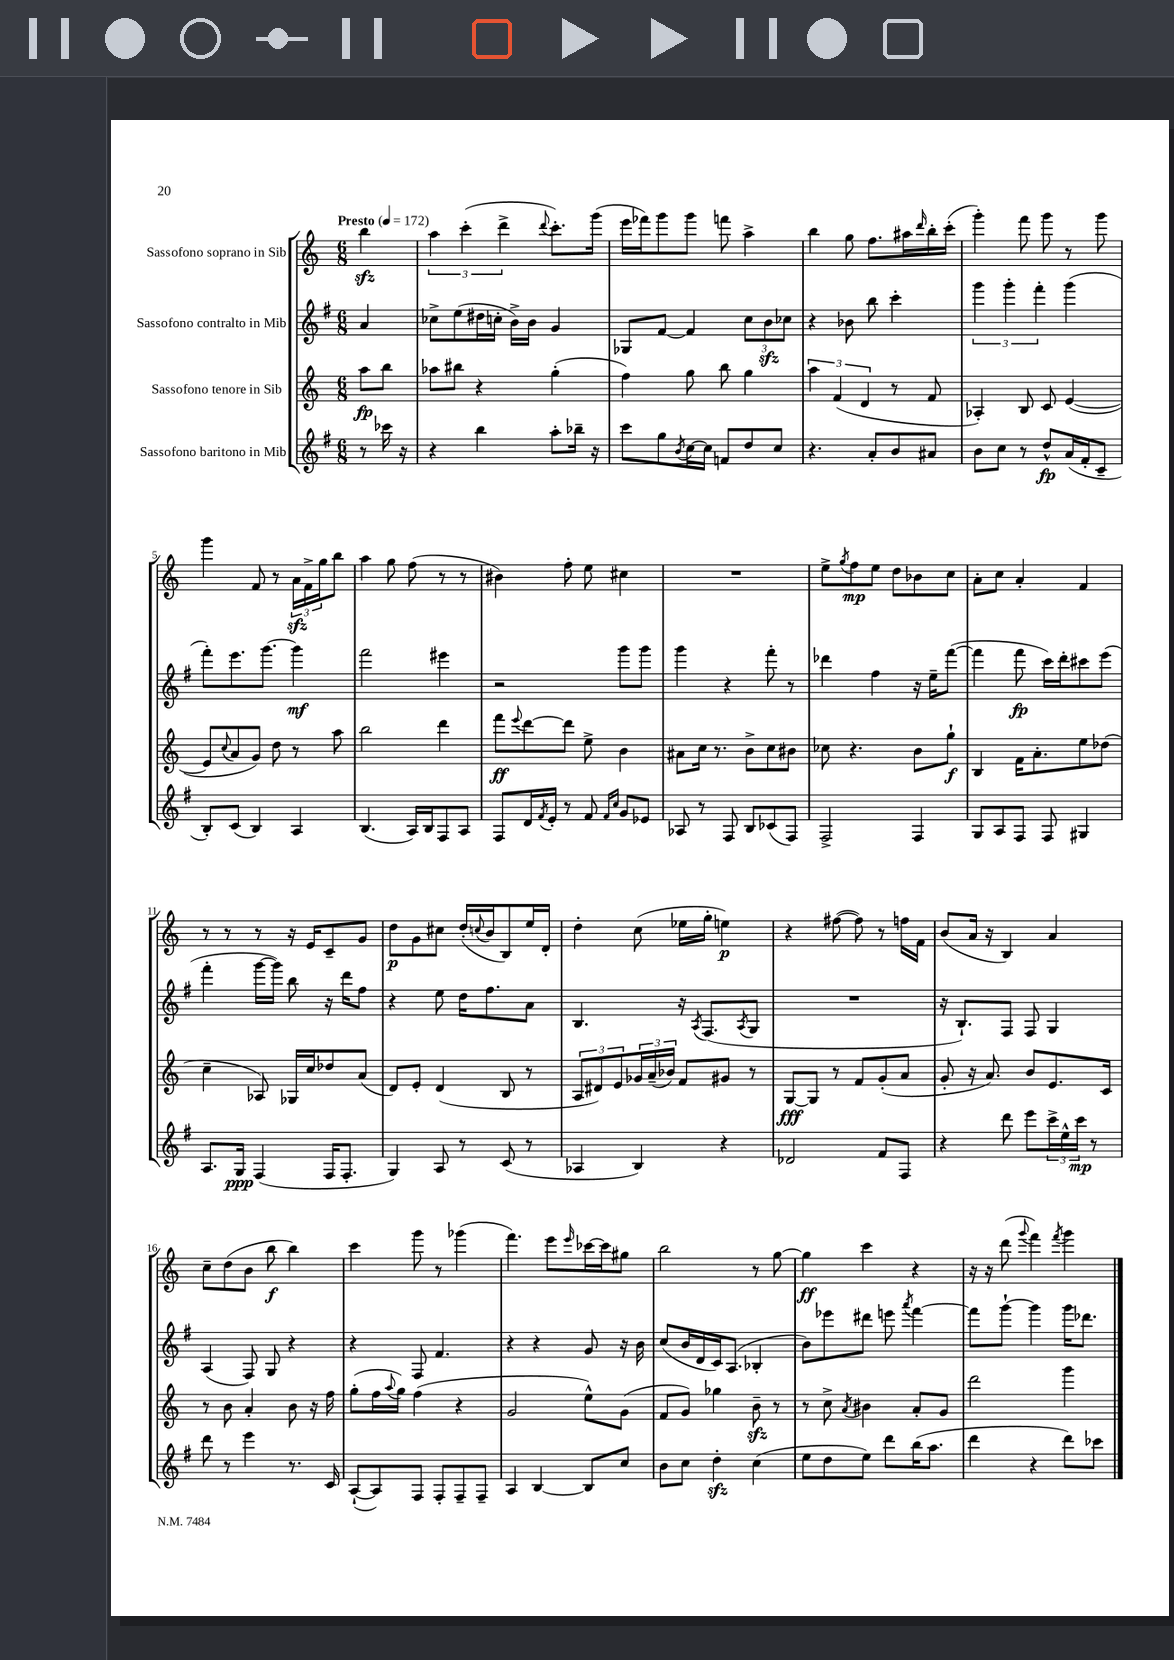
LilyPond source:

<<
\new StaffGroup <<
\new Staff = "s0" \with { instrumentName = "Sassofono soprano in Sib" } {
    \clef treble \key c \major \numericTimeSignature \time 6/8 \partial 4 \tempo "Presto" 4 = 172
    b''4\sfz |
    \tuplet 3/2 { a''4 c'''4-.( d'''4-> } \appoggiatura { d'''8 } c'''8.-.) g'''16( |
    e'''16 fes'''16) g'''8 g'''8 f'''8 a''4-> |
    b''4 g''8 f''8. ais''16 \grace { d'''16 } b''16-. c'''16-.( |
    g'''4-.) f'''8 g'''8 r8 g'''8 |
    g'''4 f'8 r8 \tuplet 3/2 { a'16\sfz f'16-> g''16 } b''8 |
    a''4 g''8 f''8( r8 r8 |
    bis'4) f''8-. e''8 cis''4 |
    R2. |
    e''8-> \acciaccatura { g''8 } f''8\mp e''8 d''8 bes'8 c''8 |
    a'8-. c''8 a'4-. f'4 |
    r8 r8 r8 r16 e'16 c'8-- g'8 |
    d''8\p g'8 cis''8 d''16-.( \appoggiatura { c''8 } b'16 b8) e''16 d'16-. |
    d''4-. c''8( ees''16 g''16-. e''4\p) |
    r4 fis''8~( fis''8) r8 f''16 f'16 |
    b'8( a'16 r16 b4) a'4 |
    c''8-- d''8( b'8 b''8\f b''4) |
    c'''4 g'''8 r8 ges'''4( |
    f'''4.) e'''8 \grace { e'''16 } ces'''16~ ces'''16 gis''8 |
    b''2 r8 g''8~ |
    g''4\ff c'''4 r4 |
    r16 r16 d'''8( \appoggiatura { g'''8 } f'''4) \acciaccatura { f'''8 } g'''4 \bar "|." |
}
\new Staff = "s1" \with { instrumentName = "Sassofono contralto in Mib" } {
    \clef treble \key g \major \numericTimeSignature \time 6/8 \partial 4
    a'4 |
    ces''8-> e''8( dis''16 c''16-. b'16->) b'16 g'4 |
    ges8 fis'8~ fis'4 \tuplet 3/2 { c''8 b'8\sfz ces''8 } |
    r4 bes'8 b''8 c'''4-. |
    \tuplet 3/2 { g'''4 g'''4-. fis'''4-. } g'''4( |
    fis'''8-.) e'''8. g'''8.~ g'''4\mf |
    fis'''2 eis'''4 |
    r2 g'''8 g'''8 |
    g'''4 r4 fis'''8-. r8 |
    des'''4 fis''4 r16 e''16-- fis'''8~( |
    fis'''4 fis'''8\fp c'''16) d'''16-. cis'''8 e'''8( |
    fis'''4-. g'''16~ g'''16) b''8 r16 d'''16 fis''8 |
    r4 e''8 d''16 fis''8. a'8 |
    b4. r16 \acciaccatura { a8 } fis8.( \acciaccatura { a8 } g8 |
    R2. |
    r16 b8.-!) fis8 fis8 g4 |
    a4( fis8) g8 r4 |
    r4 fis8 fis'4. |
    r4 r4 g'8 r16 b'16 |
    c''8( b'16 d'16 c'16) a8.( bes4-. |
    b'8) ees'''8 dis'''8 e'''8 \acciaccatura { a'''8 } fis'''4~ |
    fis'''8 g'''8~-! g'''4 g'''16 des'''8. \bar "|." |
}
\new Staff = "s2" \with { instrumentName = "Sassofono tenore in Sib" } {
    \clef treble \key c \major \numericTimeSignature \time 6/8 \partial 4
    a''8\fp b''8 |
    aes''8 bis''8 r4 g''4-.( |
    f''4) g''8 b''8 g''4 |
    \tuplet 3/2 { a''4 f'4( d'4 } r8 f'8 |
    aes4-.) b8 c'8 e'4~( |
    e'8 \appoggiatura { c''8 } a'8 g'8) d''8 r8 a''8 |
    b''2 d'''4 |
    f'''8\ff \appoggiatura { e'''8 } d'''8~ d'''8 e''8-> b'4 |
    ais'8 c''16 r8. b'8-> c''8 bis'8 |
    ces''8 r4. b'8 g''8-!\f |
    b4 f'16 a'8.-. e''8 des''8( |
    c''4-- aes8) ges16 c''16 des''8 a'8( |
    d'8) e'8-. d'4( b8 r8 |
    \tuplet 3/2 { a8 dis'8) e'8 } \tuplet 3/2 { ges'16 a'16--( bes'16) } f'8 gis'8 r8 |
    g8~\fff g8 r8 f'8 g'8-.( a'8 |
    g'8-. r16 a'8.) b'8 e'8. c'16 |
    r8 b'8 a'4-. b'8 r16 f''16 |
    g''8-.( f''16 \appoggiatura { a''8 } g''16) f''4( r4 |
    g'2 e''8-^) g'8( |
    f'8 g'8) ges''4 b'8--\sfz r8 |
    r8 c''8-> \acciaccatura { a'8 } bis'4 a'8-. g'8 |
    d'''2 g'''4 \bar "|." |
}
\new Staff = "s3" \with { instrumentName = "Sassofono baritono in Mib" } {
    \clef treble \key g \major \numericTimeSignature \time 6/8 \partial 4
    r8 ces'''16 r16 |
    r4 b''4 a''8-. bes''16-- r16 |
    c'''8 g''8 \acciaccatura { b'8 } c''16~ c''16 f'8 d''8 c''8 |
    r4. a'8-. b'8 ais'8 |
    b'8 c''8 r8 d''8-^\fp a'16( fis'16-. c'8-- |
    b8-.) c'8( b4) a4 |
    b4.( a16) b16 fis8 a8 |
    fis8 d'16 \acciaccatura { fis'8 } e'16-. r8 fis'8 \grace { fis'16 c''16 } g'8 ees'8 |
    aes8 r8 fis8 b8 ces'8( fis8) |
    fis2-> fis4 |
    g8 a8 fis8 fis8 gis4 |
    a8. g16\ppp fis4( fis16 fis8.-. |
    g4) a8 r8 c'8( r8 |
    aes4 b4) r4 |
    des'2 fis'8 fis8 |
    r4 d'''8 e'''8 \tuplet 3/2 { c'''16-> e''16-^ c'''16\mp } r8 |
    d'''8 r8 e'''4 r8. c'16 |
    a8~-!( a8) fis8 fis8-. fis8-- fis8-- |
    a4 b4~ b8 c''8 |
    b'8 c''8 d''4-.\sfz c''4( |
    e''8 d''8 e''8) d'''8 b''16( a''8. |
    d'''4 r4 d'''8) ces'''8 \bar "|." |
}
>>
>>
